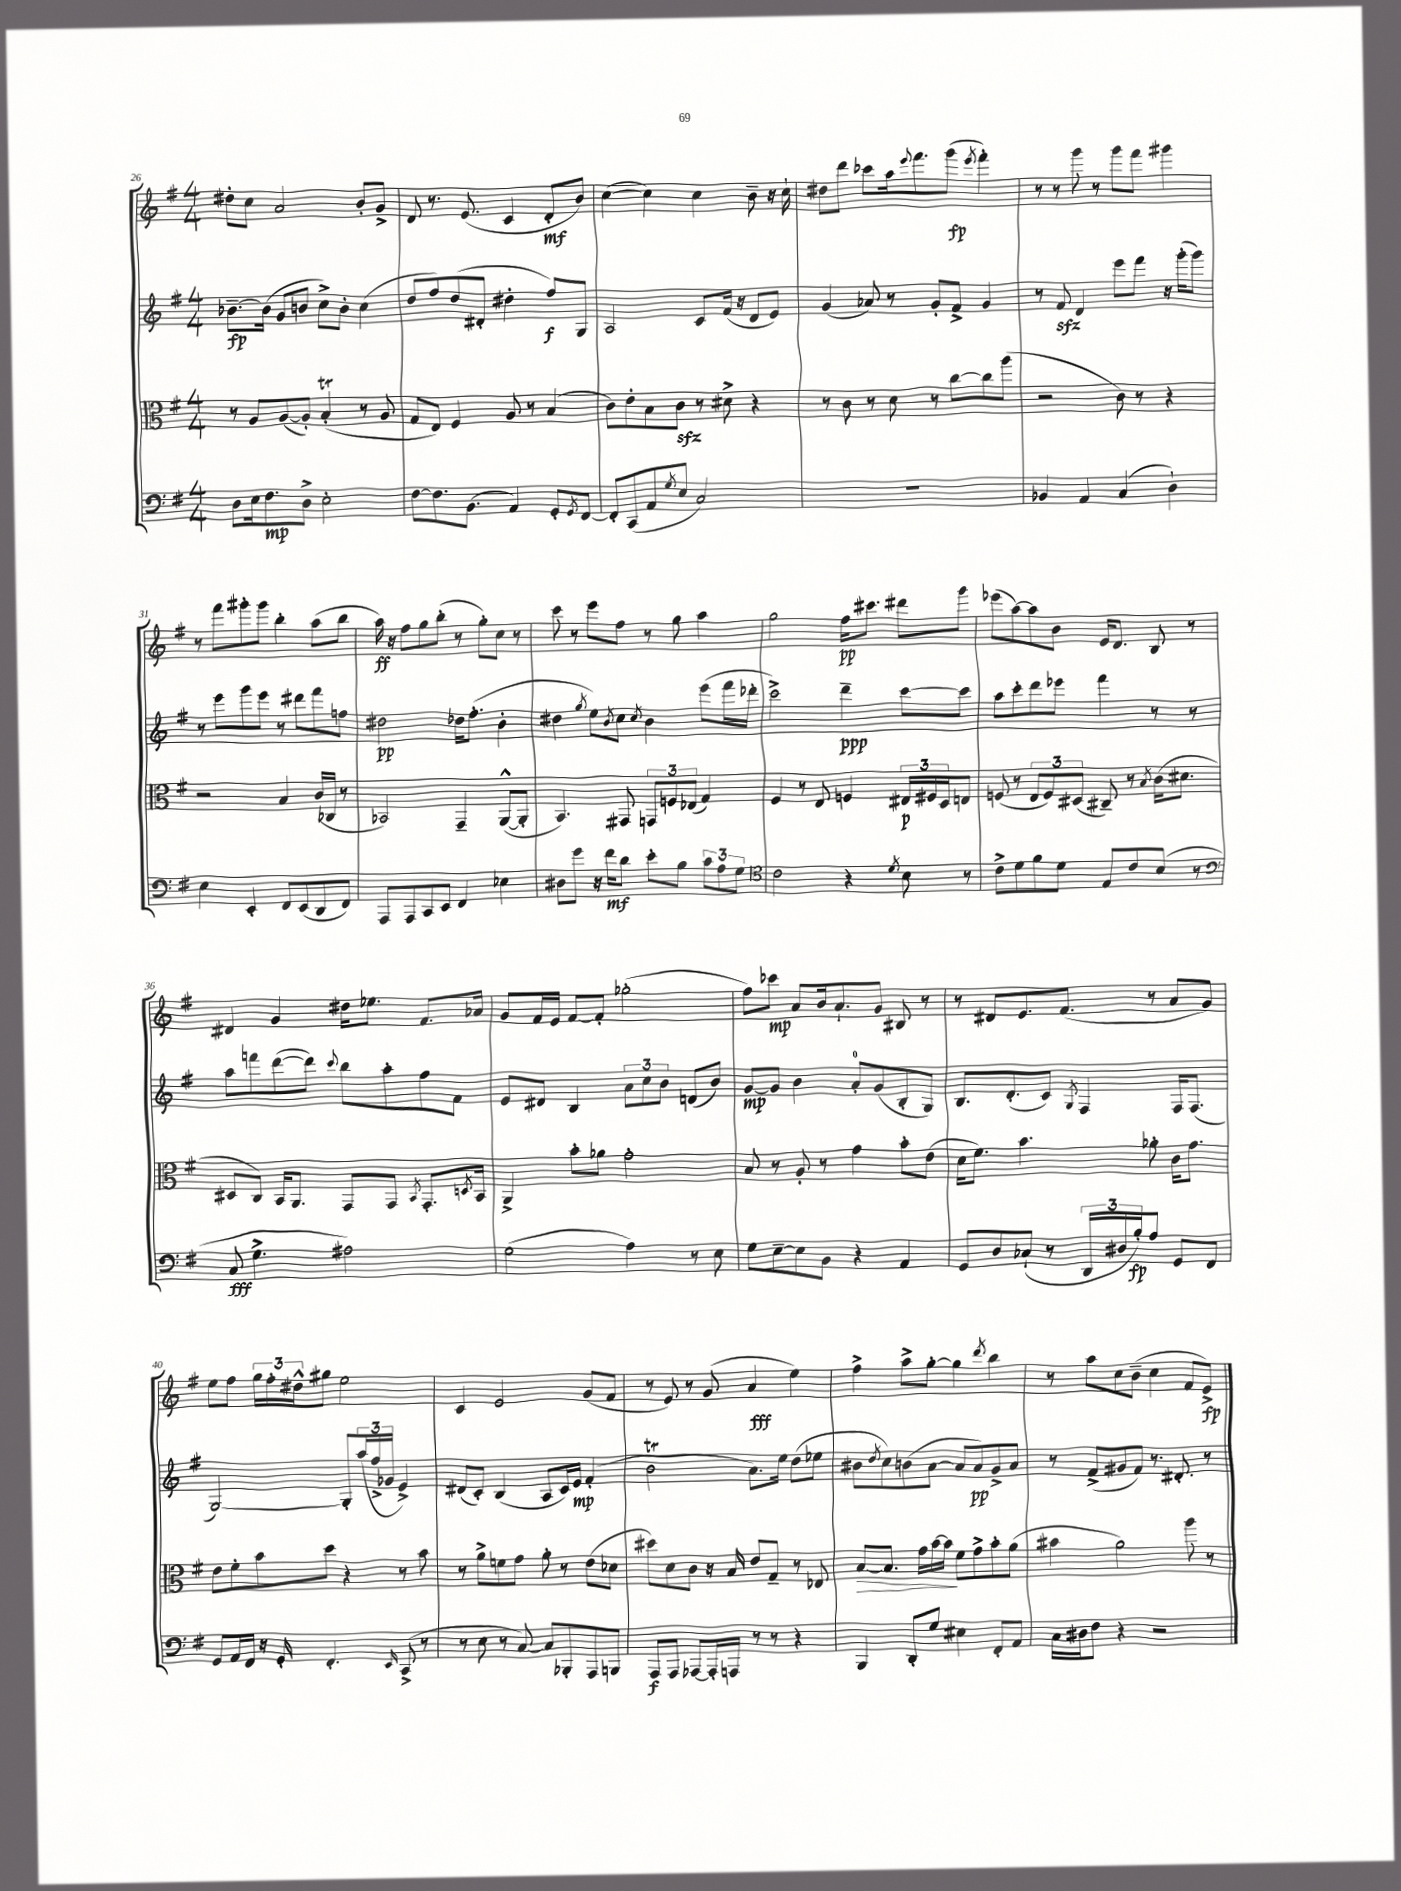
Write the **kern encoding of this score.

**kern	**kern	**kern	**kern
*staff4	*staff3	*staff2	*staff1
*clefF4	*clefC3	*clefG2	*clefG2
*k[f#]	*k[f#]	*k[f#]	*k[f#]
*M4/4	*M4/4	*M4/4	*M4/4
8D	8r	[8.b-~	8dd#'
16E	8A	.	8cc
8.F#	.	(16b-]	.
.	([8A	8g	2a
8D^	8A'])	8b	.
2E'	(4B'	8cc^)	.
.	.	8b'	.
.	8r	(4cc	8b'
.	8A	.	8g^
=	=	=	=
[8F#	8G	8dd	8d
8.F#]	8E)	8ff#)	8.r
.	4F#	(8dd	.
(8.BB	.	.	(8.e
.	.	8d#'	.
4AA)	8A	4dd#'	4c
.	8r	.	.
8GG'	(4B	8ff#)	8d'
8qGG	.	.	.
[8FF#	.	8G	8b)
=	=	=	=
8FF#']	8c)	2A	([4cc
(8CC	8e'	.	.
8AA	8B	.	4cc])
8qG	.	.	.
8E	8c	.	.
2C)	8r	8c	4cc
.	8d#^	(16f#	.
.	.	16r	.
.	4r	8d	8b~
.	.	8e)	16r
.	.	.	16cc`
=	=	=	=
1r	8r	(4g	8dd#
.	8c	.	8ddd
.	8r	8a-)	8ccc-
.	8d	8r	16aa
.	.	.	8qqeee
.	.	.	8.fff#
.	8r	8g'	.
.	[8cc	8f#^	(8ggg
.	.	.	8qeee
.	8cc]	4g	4fff#')
.	(8aa	.	.
=	=	=	=
4BB-	2r	8r	8r
.	.	8f#	8r
4AA	.	4d	8ggg
.	.	.	8r
(4C	8c)	8eee	8ggg
.	8r	8fff#	8fff#
4D`)	4r	16r	4ggg#
.	.	(16ggg'	.
.	.	8ggg)	.
=	=	=	=
4E	2r	8r	8r
.	.	8eee	8fff#
4EE'	.	8ggg	8ggg#'
.	.	8eee	8ggg#
8FF#	4B	8r	4bb'
(8EE	.	8ddd#	.
8DD	(16c	8fff#	(8aa
.	16C-	.	.
8FF#)	8r	8ff	8bb
=	=	=	=
8AAA	2BB-)	2dd#	16aa)
.	.	.	16r
8AAA	.	.	8ff#
8CC	.	.	8gg
8EE	.	.	(8bb'
4FF#	4GG~	16dd-	8r
.	.	(8.ff#'	.
.	.	.	8gg')
4E-	([8AA^^	4b'	8cc
.	8AA']	.	8r
=	=	=	=
8D#	4.BB)	4dd#	8ccc
8g	.	.	8r
.	.	8qgg	.
16r	.	8ee)	8eee
16f#	.	.	.
.	.	8qb	.
8d	8GG#	8cc	8ff#
.	.	8qcc	.
8e'	12GG	4b	8r
.	12F	.	.
8B	.	.	8gg
.	(12E-	.	.
12c	4G)	(8eee	4aa
12A	.	.	.
.	.	16fff#	.
12G	.	.	.
.	.	16ddd-'	.
=	=	=	=
*clefC4	*	*	*
2c	4F#	2ccc^)	2gg
.	8r	.	.
.	8E	.	.
4r	4F	4ddd~	16ff#
.	.	.	8.ccc#
8qd	.	.	.
8B	24E#	[8ccc	8ddd#
.	24F#	.	.
.	24D	.	.
8r	8E	8ccc]	8ggg
=	=	=	=
8c^	(8F	8aa	(8eee-
8d	8r	8ccc'	[8aa)
8f#	12E	8ddd	8aa]
.	12F)	.	.
8d	.	8eee-	8b
.	(12D#	.	.
8E	8C#~)	4fff#	16e
.	.	.	8.d
8c	8r	.	.
.	8qB	.	.
(8B	(16c	8r	8B
.	8.d#	.	.
8r	.	8r	8r
=	=	=	=
*clefF4	*	*	*
8C	8D#	8aa	4d#
4.G^	8C)	8fff	.
.	16BB	([8ddd	4g
.	8.AA	.	.
.	.	8ddd])	.
.	.	8qqccc	.
2A#)	8GG	8bb	16dd#
.	.	.	8.ee-
.	8GG	8aa'	.
.	8qBB	.	.
.	8.GG'	8ff#	8.f#
.	.	8f#	.
.	8qD	.	.
.	16BB	.	16a-
=	=	=	=
(2G	4AA^	8e	8g
.	.	8d#	16f#
.	.	.	16e
.	8b'	4B	[8f#
.	8a-	.	8f#']
4A)	2g'	12a	(2gg-'
.	.	12cc	.
.	.	12b	.
8r	.	(8d	.
8E	.	8b)	.
=	=	=	=
8G	8B	[8g	8ff#)
[8E~	8r	8g]	8ccc-
8E]	8A'	4b	8a
8BB	8r	.	16b
.	.	.	8.a`
4r	4g	8a'	.
.	.	(8g	8g
4AA	8b'	8B'	8B#
.	(8e	8G)	8r
=	=	=	=
8GG	16d	8.B	8r
.	8.f#)	.	.
8D	.	.	8d#
.	.	(8.d'	.
(8C-`	4.b	.	8.e
8r	.	8c)	.
.	.	.	(8.f#
.	.	8qG	.
24DD	.	4F#	.
24D#	.	.	.
24B')	.	.	.
8A	8a-'	.	8r
8GG	16c	16F#	8a
.	8.g	(8.F#	.
8FF#	.	.	8g)
=	=	=	=
8GG	8e	[2G)	8ee
16AA	8f#'	.	8ff#
16FF#	.	.	.
16r	8b	.	24gg
.	.	.	24ff#'
16GG'	.	.	.
.	.	.	24dd#^^
4.FF#'	8dd	.	8gg#
.	4r	8G']	2ee
.	.	(24aa	.
.	.	24ff#^	.
.	.	24g-	.
16qqEE	.	.	.
(8CC^	8r	4e^)	.
8r	8b	.	.
=	=	=	=
8r	8r	(8d#	4c
8E	8a^	8c')	.
8r	8f	(4B	2e
[8C)	8g	.	.
8C]	8a'	8A	.
8BBB-'	8r	16c)	.
.	.	16e	.
8AAA	(8e	(4f#'	(8g
8BBB	8d-	.	8f#
=	=	=	=
8AAA	8dd#)	2b	8r
8AAA	8d	.	8e)
[8AAA-	8c	.	8r
16AAA-']	16r	.	(8g
16AAA	16B	.	.
8r	8e	8.a)	4a
8r	8G~	.	.
.	.	16ee	.
4r	8r	(8dd	4ee)
.	8E-	8ee-	.
=	=	=	=
4BBB	[8B	8b#	4ff#^
.	.	8qdd	.
.	8.B]	8cc)	.
8DD'	.	(8b	8aa^
.	16g	.	.
8G	[16b	[8a	[8gg'
.	16b]	.	.
4E#	8f#	8a]	4gg]
.	8g^	8a)	.
.	.	.	8qddd
8FF#'	8b'	8g^	4bb
8AA	(8a	8a	.
=	=	=	=
16C	4b#	8r	8r
16D#	.	.	.
8F#	.	(8f#^	8aa
4r	2a)	8g#	8cc
.	.	8f#)	(8b~
2r	.	8.r	4cc
.	.	8.d#'	.
.	8aa	.	8f#
.	8r	8r	8e^)
==	==	==	==
*-	*-	*-	*-
